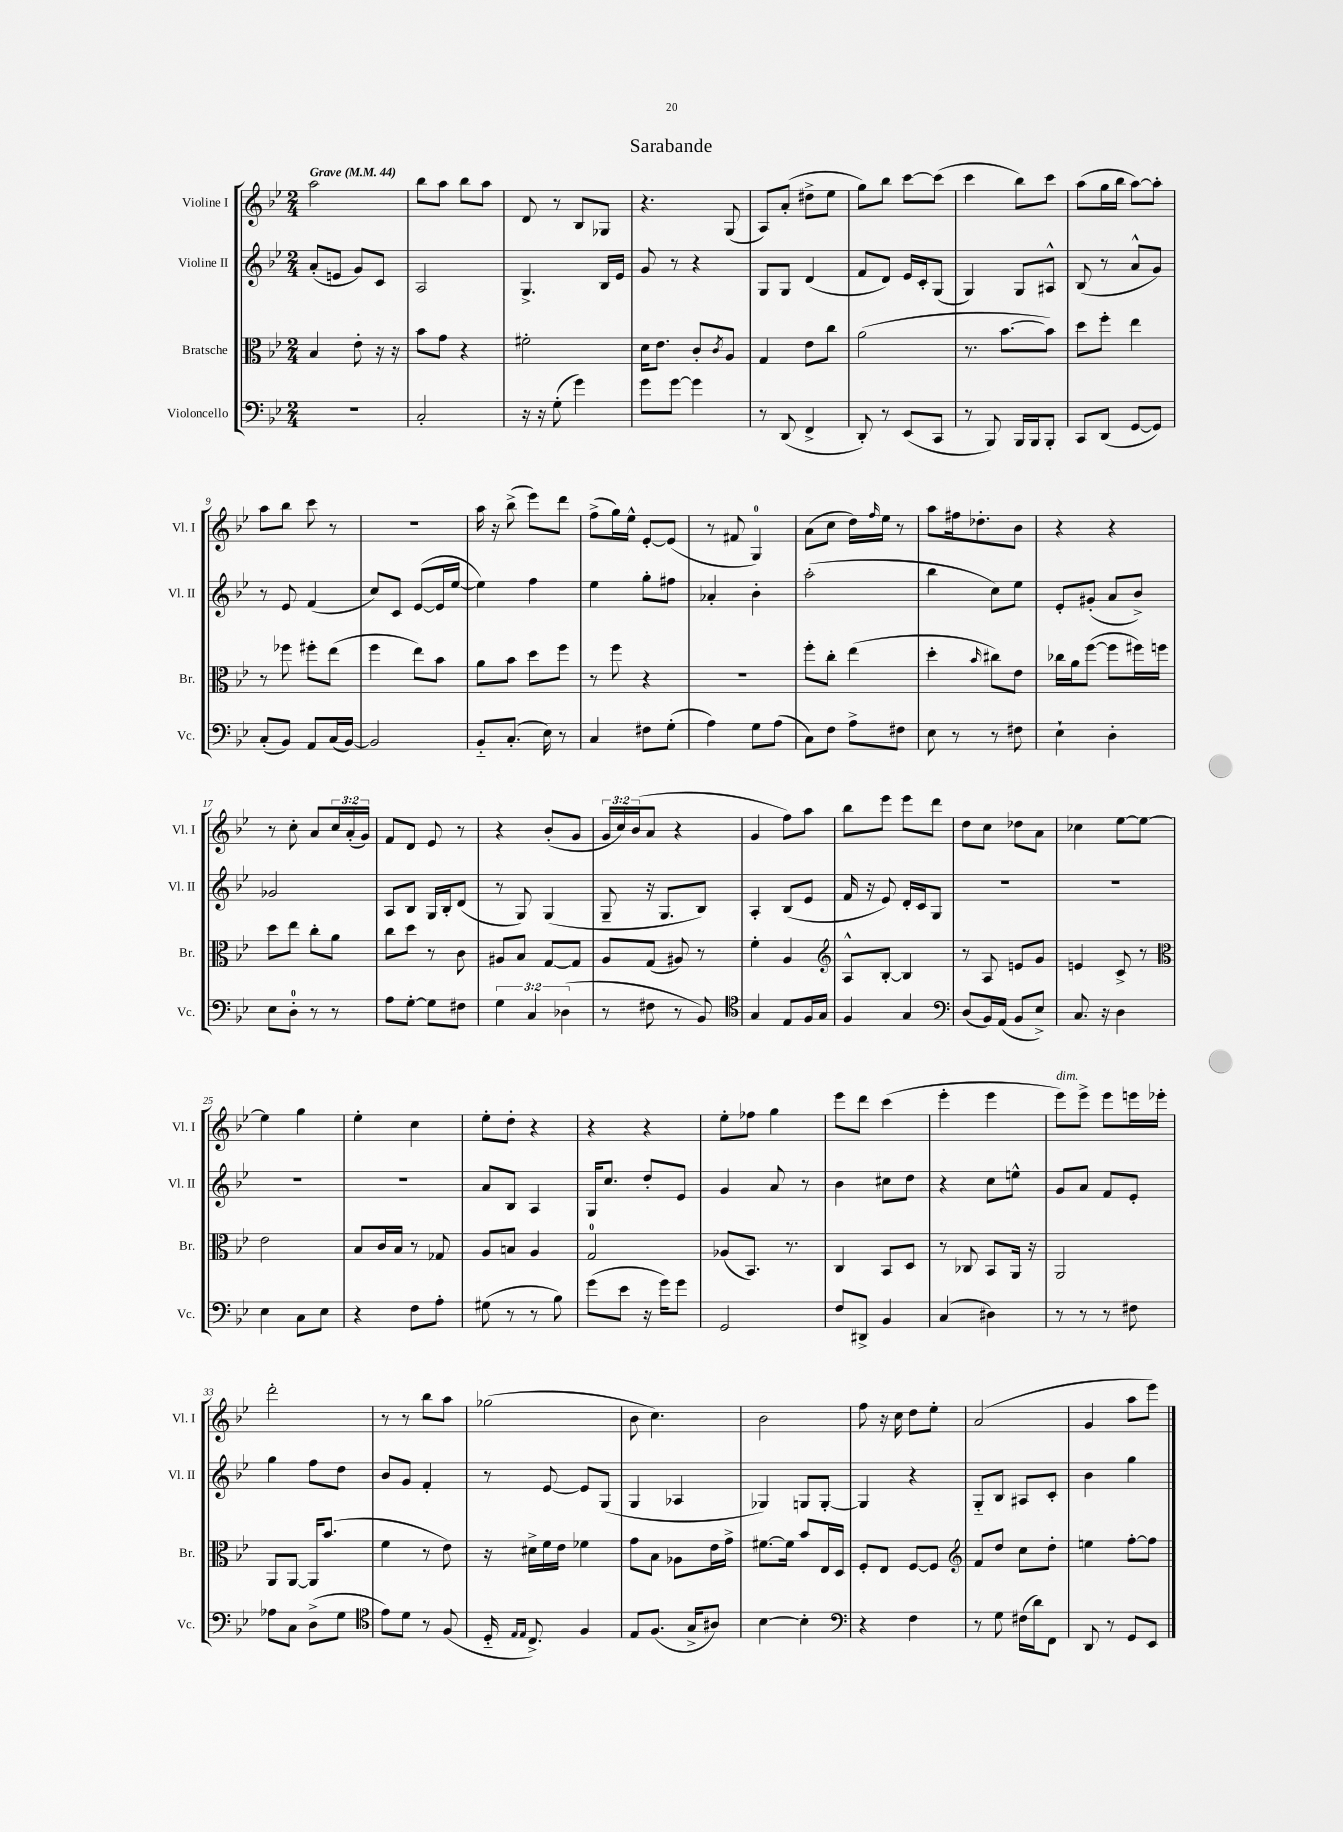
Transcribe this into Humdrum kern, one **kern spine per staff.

**kern	**kern	**kern	**kern
*staff4	*staff3	*staff2	*staff1
*clefF4	*clefC3	*clefG2	*clefG2
*k[b-e-]	*k[b-e-]	*k[b-e-]	*k[b-e-]
*M2/4	*M2/4	*M2/4	*M2/4
*MM44	*MM44	*MM44	*MM44
2r	4B-	(8a'	2aa
.	.	8e	.
.	8e-'	8g)	.
.	16r	8c	.
.	16r	.	.
=	=	=	=
2C'	8b-	2A	8bb-
.	8g	.	8aa
.	4r	.	8bb-
.	.	.	8aa
=	=	=	=
16r	2f#'	4.G^	8d
16r	.	.	.
(8G'	.	.	8r
4g)	.	.	8B-
.	.	16B-	8G-
.	.	16e-	.
=	=	=	=
8g	16d	8g	4.r
.	8.e-	.	.
[8g	.	8r	.
4g]	8c'	4r	.
.	8qc	.	.
.	8A	.	(8G
=	=	=	=
8r	4G	8G	8A)
(8DD	.	8G	(8a'
4FF^	8e-	(4d	8dd#^
.	8cc	.	8ee-
=	=	=	=
8DD')	(2a	8f	8gg)
8r	.	8d)	8bb-
(8EE-	.	16e-	[8ccc
.	.	16c'	.
8CC	.	(8G	(8ccc]
=	=	=	=
8r	8.r	4G)	4ccc
8BBB-)	.	.	.
.	[8.b-	.	.
16BBB-	.	8G	8bb-)
16BBB-	.	.	.
8BBB-'	8b-])	8A#^^	8ccc
=	=	=	=
8CC	8dd	(8B-	(8aa
(8DD	8ff'	8r	16gg
.	.	.	16bb-
[8GG	4ee-	8a^^	[8aa)
8GG])	.	8g)	8aa']
=	=	=	=
(8C'	8r	8r	8aa
8BB-)	8ff-	8e-	8bb-
8AA	8ff#'	(4f	8ccc
(16C	(8ee-	.	8r
[16BB-)	.	.	.
=	=	=	=
2BB-]	4ff	8cc)	2r
.	.	8c	.
.	8ee-)	([8e-	.
.	8b-	16e-]	.
.	.	[16ee-	.
=	=	=	=
8BB-'~	8a	4ee-])	16aa
.	.	.	16r
(8.C'	8b-	.	(8bb-^
.	8dd	4ff	8eee-)
16E-)	.	.	.
8r	8ff	.	8ddd
=	=	=	=
4C	8r	4ee-	(8ff^
.	8ff	.	16gg)
.	.	.	16ee-^^
8F#	4r	8gg'	[8e-'
(8G'	.	8ff#	(8e-]
=	=	=	=
4A)	2r	4a-'	8r
.	.	.	8f#
8G	.	4b-'	4G)
(8A	.	.	.
=	=	=	=
8C)	8ff'	(2aa'	(8a
8F	8cc'	.	8cc
8A^	(4ee-	.	16dd)
.	.	.	16qqff
.	.	.	16ee-
8F#	.	.	8r
=	=	=	=
8E-	4dd'	4bb-	8aa
8r	.	.	16ff#
.	.	.	8.dd-'
.	16qqb-	.	.
8r	8cc#)	8cc)	.
8F#	8e-	8ee-	8b-
=	=	=	=
4E-`	16cc-	8e-'	4r
.	16a	.	.
.	([8ff	(8g#'	.
4D'	8ff]	8a	4r
.	16ff#)	8b-^)	.
.	16ff	.	.
=	=	=	=
8E-	8dd	2g-	8r
8D'	8ee-	.	8cc'
8r	8cc'	.	8a
8r	8a	.	24cc
.	.	.	(24a'
.	.	.	24g)
=	=	=	=
8A	8cc	8A	8f
[8G'	8dd	8B-	8d
8G]	8r	16G	8e-
.	.	16B-'	.
8F#	8c	(8d	8r
=	=	=	=
6G	8A#	8r	4r
.	8B-	8G)	.
6C	.	.	.
.	[8G	(4G	(8b-'
(6D-	.	.	.
.	8G]	.	8g
=	=	=	=
8r	8A	8G~	24g
.	.	.	24cc)
.	.	.	(24b-
8F#	(8G	16r	8a
.	.	8.G	.
8r	8A#)	.	4r
8BB-)	8r	8B-)	.
=	=	=	=
*clefC4	*	*	*
4G	4f'	4A'	4g
8E-	4A	(8B-	8ff)
16F	.	8e-	8aa
16G	.	.	.
=	=	=	=
*	*clefG2	*	*
4F	8A^^	16f	8bb-
.	.	16r	.
.	[8B-'	8e-)	8eee-
4G	4B-]	16d'	8eee-
.	.	16c	.
.	.	8G	8ddd
=	=	=	=
*clefF4	*	*	*
(8D	8r	2r	8dd
16BB-)	8A	.	8cc
(16AA	.	.	.
8BB-	8e	.	8dd-
8E-^)	8g	.	8a
=	=	=	=
8.C	4e	2r	4cc-
16r	.	.	.
4D	8c^	.	[8ee-
.	8r	.	8ee-_
=	=	=	=
*	*clefC3	*	*
4E-	2e-	2r	4ee-]
8C	.	.	4gg
8E-	.	.	.
=	=	=	=
4r	8B-	2r	4ee-'
.	16c	.	.
.	16B-	.	.
8F	8r	.	4cc
8A'	8G-	.	.
=	=	=	=
(8G#	8A	8a	8ee-'
8r	8B	8B-	8dd'
8r	4A	4A	4r
8B-)	.	.	.
=	=	=	=
(8g	2G	16G	4r
.	.	8.cc	.
8e-	.	.	.
16r	.	8dd'	4r
16g)	.	.	.
8g	.	8e-	.
=	=	=	=
2GG	(8A-	4g	8ee-'
.	8.BB-)	.	8ff-
.	.	8a	4gg
.	8.r	.	.
.	.	8r	.
=	=	=	=
8F	4C	4b-	8eee-
8DD#^	.	.	8ddd
4BB-	8BB-	8cc#	(4ccc
.	8D	8dd	.
=	=	=	=
(4C	8r	4r	4eee-'
.	8C-	.	.
4D#)	8BB-	8cc	4eee-
.	16AA	8ee^^	.
.	16r	.	.
=	=	=	=
8r	2AA	8g	8eee-)
8r	.	8a	8eee-^
8r	.	8f	8eee-
8F#	.	8e-'	16eee
.	.	.	16eee-'
=	=	=	=
8A-	8AA	4gg	2ddd'
8C	[8AA	.	.
(8D^	16AA]	8ff	.
.	(8.b-	.	.
8G	.	8dd	.
=	=	=	=
*clefC4	*	*	*
8e-)	4f	8b-	8r
8d	.	8g	8r
8r	8r	4f'	8bb-
(8F	8e-)	.	8aa
=	=	=	=
16D'~	16r	8r	(2gg-
16qqE-	.	.	.
16qqE-	.	.	.
8.C^)	16d#^	.	.
.	16f	[8e-	.
.	16e-	.	.
4F	4f-	8e-]	.
.	.	(8G	.
=	=	=	=
8E-	8g	4G	8b-
(8.F	8B-	.	4.cc)
.	8A-	4A-	.
16G^	.	.	.
8A#)	16e-	.	.
.	16g^	.	.
=	=	=	=
[4B-	[8.f#	4G-)	2b-
.	16f#]	.	.
4B-']	8b-	8G	.
.	16E-	[8G'	.
.	16D	.	.
=	=	=	=
*clefF4	*	*	*
4r	8F'	4G]	8ff
.	8E-	.	16r
.	.	.	16cc
4F	[8F	4r	8dd
.	8F]	.	8ee-'
=	=	=	=
*	*clefG2	*	*
8r	8f	8G'~	(2a
8G	8dd	8B-	.
(16F#	8cc	8A#	.
16d)	.	.	.
8FF	8dd'	8c'	.
=	=	=	=
8DD	4ee	4b-	4g
8r	.	.	.
8GG	[8ff'	4gg	8aa
8EE-	8ff]	.	8eee-)
==	==	==	==
*-	*-	*-	*-
